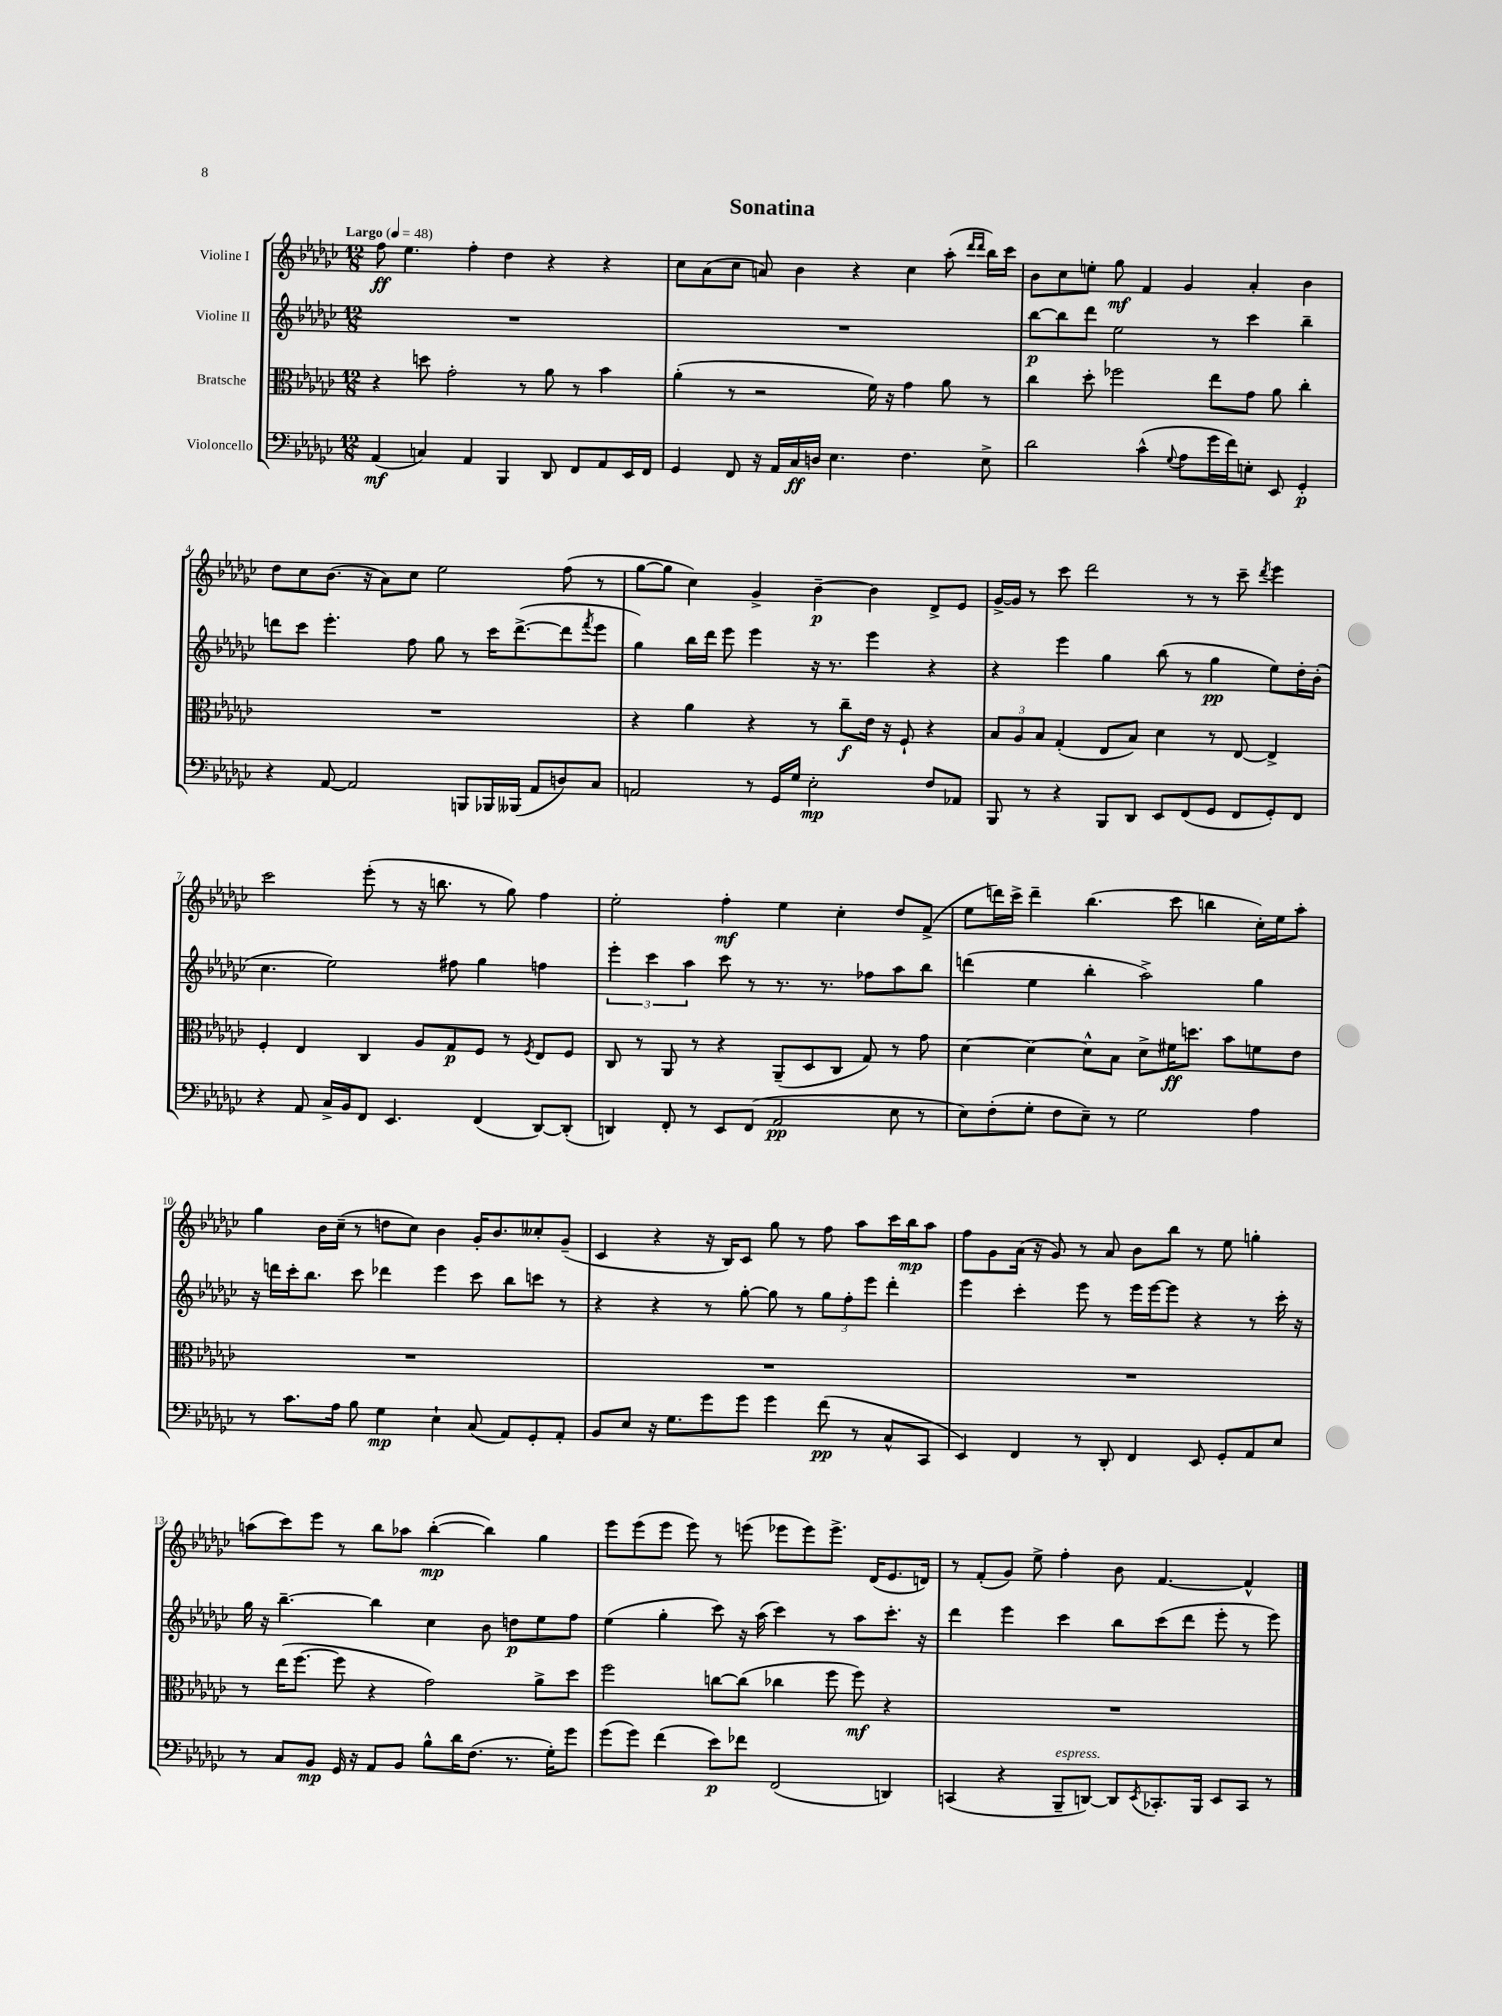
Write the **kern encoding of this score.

**kern	**dynam	**kern	**dynam	**kern	**dynam	**kern	**dynam
*part4	*part4	*part3	*part3	*part2	*part2	*part1	*part1
*staff4	*staff4	*staff3	*staff3	*staff2	*staff2	*staff1	*staff1
*I"Violoncello	*	*I"Bratsche	*	*I"Violine II	*	*I"Violine I	*
*clefF4	*	*clefC3	*	*clefG2	*	*clefG2	*
*k[b-e-a-d-g-c-]	*	*k[b-e-a-d-g-c-]	*	*k[b-e-a-d-g-c-]	*	*k[b-e-a-d-g-c-]	*
*M12/8	*	*M12/8	*	*M12/8	*	*M12/8	*
*MM48	*	*MM48	*	*MM48	*	*MM48	*
=1	=1	=1	=1	=1	=1	=1	=1
!	!	!	!	!	!	!LO:TX:a:B:t=Largo	!
(4AA-/	mf	4r	.	1.r	.	8ff\	ff
.	.	.	.	.	.	4.ee-\	.
4Cn/)	.	8ddn\	.	.	.	.	.
.	.	2g-'\	.	.	.	.	.
4AA-/	.	.	.	.	.	4ff'\	.
4BBB-/	.	.	.	.	.	4dd-\	.
.	.	8r	.	.	.	.	.
8DD-/	.	8a-\	.	.	.	4r	.
8FF/L	.	8r	.	.	.	.	.
8AA-/	.	4b-\	.	.	.	4r	.
16EE-/L	.	.	.	.	.	.	.
16FF/JJ	.	.	.	.	.	.	.
=2	=2	=2	=2	=2	=2	=2	=2
4GG-/	.	(4a-'\	.	1.r	.	8cc-\L	.
.	.	.	.	.	.	(8a-\	.
8FF/	.	8r	.	.	.	8cc-\J	.
16r	.	2r	.	.	.	8an/)	.
16AA-/LL	.	.	.	.	.	.	.
16C-/	ff	.	.	.	.	4b-\	.
16Dn/JJ	.	.	.	.	.	.	.
4.E-\	.	.	.	.	.	.	.
.	.	.	.	.	.	4r	.
.	.	16f\)	.	.	.	.	.
.	.	16r	.	.	.	.	.
4.F\	.	4g-\	.	.	.	4cc-\	.
.	.	8a-\	.	.	.	(8aa-'\	.
.	.	.	.	.	.	16qqddd-/LL	.
.	.	.	.	.	.	16qqddd-/JJ	.
8E-^\	.	8r	.	.	.	16bb-\LL)	.
.	.	.	.	.	.	16ccc-\JJ	.
=3	=3	=3	=3	=3	=3	=3	=3
2d-\	.	4cc-\	.	[8bb-\L	p	8b-\L	.
.	.	.	.	8bb-\]	.	8cc-\	.
.	.	8dd-'\	.	8ddd-\J	.	8een'\J	.
.	.	2ff-X\	.	2ee-\	.	8gg-\	mf
(4c-^^\	.	.	.	.	.	4f/	.
8qqG-/	.	.	.	.	.	.	.
8A-\L	.	.	.	.	.	4g-/	.
16g-\L	.	8ee-\L	.	8r	.	.	.
16f\J)	.	.	.	.	.	.	.
8En'\J	.	8g-\J	.	4ccc-\	.	4a-'/	.
8EE-/	.	8a-\	.	.	.	.	.
4GG-'/	p	4cc-'\	.	4bb-~\	.	4b-\	.
!!LO:LB:g=z
=4	=4	=4	=4	=4	=4	=4	=4
4r	.	1.r	.	8dddn\L	.	8dd-\L	.
.	.	.	.	8ccc-\J	.	8cc-\	.
[8AA-/	.	.	.	4.eee-'\	.	(8.b-\J	.
2AA-/]	.	.	.	.	.	.	.
.	.	.	.	.	.	16r	.
.	.	.	.	.	.	8a-\L)	.
.	.	.	.	8ff\	.	8cc-\J	.
.	.	.	.	8gg-\	.	2ee-\	.
8BBBn/L	.	.	.	8r	.	.	.
16BBB-X/L	.	.	.	16ccc-\KL	.	.	.
(16BBB--X/JJ	.	.	.	([8.ddd^\	.	.	.
8AA-/L	.	.	.	.	.	.	.
8Dn/)	.	.	.	8ddd\]	.	(8ff\	.
.	.	.	.	8qfff/	.	.	.
8C-/J	.	.	.	8eee-\J	.	8r	.
=5	=5	=5	=5	=5	=5	=5	=5
2AAn/	.	4r	.	4gg-\)	.	[8gg-\L	.
.	.	.	.	.	.	8gg-\J]	.
.	.	4a-\	.	16bb-\LL	.	4cc-\)	.
.	.	.	.	16ddd-\JJ	.	.	.
.	.	.	.	8eee-\	.	.	.
8r	.	4r	.	4eee-\	.	4g-^/	.
16GG-/LL	.	.	.	.	.	.	.
16G-/JJ	.	.	.	.	.	.	.
2E-'\	mp	8r	.	16r	.	[4b-~\	p
.	.	.	.	8.r	.	.	.
.	.	8cc-~\L	f	.	.	.	.
.	.	16e-\Jk	.	4eee-\	.	4b-\]	.
.	.	16r	.	.	.	.	.
.	.	8F`/	.	.	.	.	.
8F/L	.	4r	.	4r	.	8d-^/L	.
8AA-X/J	.	.	.	.	.	8e-/J	.
=6	=6	=6	=6	=6	=6	=6	=6
8BBB-/	.	12B-/L	.	4r	.	[16g-^/LL	.
.	.	.	.	.	.	16g-/JJ]	.
.	.	12A-/	.	.	.	.	.
8r	.	.	.	.	.	8r	.
.	.	12B-/J	.	.	.	.	.
4r	.	(4G-'/	.	4eee-\	.	8ccc-\	.
.	.	.	.	.	.	2ddd-\	.
8BBB-/L	.	8E-/L	.	4gg-\	.	.	.
8DD-/J	.	8B-/J)	.	.	.	.	.
8EE-/L	.	4d-\	.	(8bb-\	.	.	.
(8FF/	.	.	.	8r	.	8r	.
8GG-/J	.	8r	.	4gg-\	pp	8r	.
8FF/L	.	[8E-/	.	.	.	8ccc-~\	.
.	.	.	.	.	.	8qddd-/	.
8GG-'/)	.	4E-^/]	.	8ee-\L)	.	4eee-\	.
8FF/J	.	.	.	16dd-'\L	.	.	.
.	.	.	.	(16b-'\JJ	.	.	.
!!LO:LB:g=z
=7	=7	=7	=7	=7	=7	=7	=7
4r	.	4F'/	.	4.cc-\	.	2ccc-\	.
8AA-/	.	4E-/	.	.	.	.	.
16C-^/LL	.	.	.	2ee-\)	.	.	.
16BB-/J	.	.	.	.	.	.	.
8FF/J	.	4C-/	.	.	.	(8eee-'\	.
4.EE-/	.	.	.	.	.	8r	.
.	.	8A-/L	.	.	.	16r	.
.	.	.	.	.	.	8.bbn\	.
.	.	8G-/	p	8ff#X\	.	.	.
(4FF/	.	8F/J	.	4gg-\	.	8r	.
.	.	8r	.	.	.	8gg-\)	.
.	.	8qF/	.	.	.	.	.
[8DD-/L)	.	8E-/L	.	4ffn\	.	4ff\	.
(8DD-'/J]	.	8F/J	.	.	.	.	.
=8	=8	=8	=8	=8	=8	=8	=8
4DDn/)	.	8C-/	.	6eee-'\	.	2ee-'\	.
.	.	8r	.	.	.	.	.
.	.	.	.	6ccc-\	.	.	.
8FF'/	.	8AA-/	.	.	.	.	.
.	.	.	.	6aa-\	.	.	.
8r	.	8r	.	.	.	.	.
8EE-/L	.	4r	.	8ccc-\	.	4ff'\	mf
(8FF/J	.	.	.	8r	.	.	.
2AA-/	pp	(8AA-~/L	.	8.r	.	4ee-\	.
.	.	8D-/	.	.	.	.	.
.	.	.	.	8.r	.	.	.
.	.	8C-/J	.	.	.	4cc-'\	.
.	.	8G-/)	.	8ff-X\L	.	.	.
8E-\	.	8r	.	8aa-\	.	8dd-/L	.
8r	.	8g-\	.	8bb-\J	.	(8f^/J	.
=9	=9	=9	=9	=9	=9	=9	=9
8E-\L)	.	[4d-\	.	(4dddn\	.	8ee-\L	.
(8F'\	.	.	.	.	.	16dddn\L)	.
.	.	.	.	.	.	16ccc-^\JJ	.
8G-'\J	.	4d-\_	.	4ee-\	.	4ddd~\	.
8F\L	.	.	.	.	.	.	.
8E-~\J)	.	8d-^^\L]	.	4bb-'\	.	(4.bb-\	.
8r	.	8B-\J	.	.	.	.	.
2G-\	.	8d-^\L	.	2aa-^\)	.	.	.
.	.	16f#X\K	ff	.	.	8ccc-\	.
.	.	8.ddn\J	.	.	.	.	.
.	.	.	.	.	.	4bbn\	.
.	.	8b-\L	.	.	.	.	.
4A-\	.	8fn\	.	4gg-\	.	16cc-'\LL)	.
.	.	.	.	.	.	16ee-\J	.
.	.	8e-\J	.	.	.	8aa-'\J	.
!!LO:LB:g=z
=10	=10	=10	=10	=10	=10	=10	=10
8r	.	1.r	.	16r	.	4gg-\	.
.	.	.	.	16dddn\LL	.	.	.
8.c-\L	.	.	.	16ccc-'\J	.	.	.
.	.	.	.	8.bb-\J	.	.	.
.	.	.	.	.	.	16b-\LL	.
16A-\Jk	.	.	.	.	.	(16cc-~\JJ	.
8B-\	.	.	.	8ccc-\	.	8r	.
4G-\	mp	.	.	4ddd-X\	.	8ddn\L	.
.	.	.	.	.	.	8cc-\J)	.
4E-`\	.	.	.	4eee-\	.	4b-\	.
(8C-/	.	.	.	8ccc-\	.	16g-'/KL	.
.	.	.	.	.	.	8.b-/	.
8AA-/L)	.	.	.	8bb-\L	.	.	.
8GG-'/	.	.	.	8cccn\J	.	8cc--X'/	.
8AA-'/J	.	.	.	8r	.	(8g-~/J	.
=11	=11	=11	=11	=11	=11	=11	=11
8BB-/L	.	1.r	.	4r	.	4c-/	.
8E-/J	.	.	.	.	.	.	.
16r	.	.	.	4r	.	4r	.
8.G-\L	.	.	.	.	.	.	.
8g-\	.	.	.	8r	.	16r	.
.	.	.	.	.	.	16B-/KL)	.
8g-\J	.	.	.	[8gg-'\	.	8c-/J	.
4g-\	.	.	.	8gg-\]	.	8gg-\	.
.	.	.	.	8r	.	8r	.
(8f\	pp	.	.	12gg-\L	.	8ff\	.
.	.	.	.	12ff'\	.	.	.
8r	.	.	.	.	.	8aa-\L	.
.	.	.	.	12eee-\J	.	.	.
8C-^^/L	.	.	.	4ddd-'\	.	16ccc-\L	.
.	.	.	.	.	.	16bb-\J	mp
8CC-/J	.	.	.	.	.	8aa-\J	.
=12	=12	=12	=12	=12	=12	=12	=12
4EE-/)	.	1.r	.	4eee-\	.	8ff\L	.
.	.	.	.	.	.	8g-\	.
4FF/	.	.	.	4ccc-'\	.	(16a-\Jk	.
.	.	.	.	.	.	16r	.
.	.	.	.	.	.	8g-/)	.
8r	.	.	.	8eee-\	.	8r	.
8DD-'/	.	.	.	8r	.	8a-/	.
4FF/	.	.	.	16eee-\LL	.	8b-\L	.
.	.	.	.	[16eee-\J	.	.	.
.	.	.	.	8eee-\J]	.	8bb-\J	.
8EE-/	.	.	.	4r	.	8r	.
8GG-'/L	.	.	.	.	.	8ee-\	.
8AA-/	.	.	.	8r	.	4ggn'\	.
8E-/J	.	.	.	16ccc-'\	.	.	.
.	.	.	.	16r	.	.	.
!!LO:LB:g=z
=13	=13	=13	=13	=13	=13	=13	=13
8r	.	8r	.	16gg-\	.	(8aan\L	.
.	.	.	.	16r	.	.	.
8C-/L	.	(16ee-\KL	.	[4.bb-~\	.	8ccc-\)	.
.	.	[8.ff\J	.	.	.	.	.
8BB-/J	mp	.	.	.	.	8eee-\J	.
16GG-/	.	8ff\]	.	.	.	8r	.
16r	.	.	.	.	.	.	.
8AA-/L	.	4r	.	4bb-\]	.	8bb-\L	.
8BB-/J	.	.	.	.	.	8aa-X\J	.
8B-^^\L	.	2g-\)	.	4cc-\	.	([4bb-'\	mp
16d-\K	.	.	.	.	.	.	.
(8.F\J	.	.	.	.	.	.	.
.	.	.	.	8b-\	.	4bb-\])	.
8.r	.	.	.	8ddn\L	p	.	.
.	.	8a-^\L	.	8ee-\	.	4gg-\	.
16G-'\KL)	.	.	.	.	.	.	.
8g-\J	.	8dd-\J	.	8ff\J	.	.	.
=14	=14	=14	=14	=14	=14	=14	=14
(8g-\L	.	2ff\	.	(4ee-\	.	8eee-\L	.
8g-\J)	.	.	.	.	.	(8eee-\	.
(4f\	.	.	.	4gg-'\	.	8eee-\J	.
.	.	.	.	.	.	8eee-\)	.
8e-\L)	p	[8ccn\L	.	8ccc-\)	.	8r	.
8f-X\J	.	(8cc\J]	.	16r	.	(8eeen\	.
.	.	.	.	(16aa-\	.	.	.
(2FF/	.	4cc-X\	.	4ccc-\)	.	8eee-X\L	.
.	.	.	.	.	.	8eee-\)	.
.	.	8ff\	.	8r	.	8.eee-^\J	.
.	.	8ff\)	mf	8aa-\L	.	.	.
.	.	.	.	.	.	(16d-/KL	.
4DDn/)	.	4r	.	8.ccc-'\J	.	8.e-/	.
.	.	.	.	16r	.	16dn/Jk)	.
=15	=15	=15	=15	=15	=15	=15	=15
(4CCn/	.	1.r	.	4ddd-\	.	8r	.
.	.	.	.	.	.	(8f'/L	.
4r	.	.	.	4eee-\	.	8g-/J)	.
.	.	.	.	.	.	8ee-^\	.
!LO:TX:a:i:t=espress.	!	!	!	!	!	!	!
8BBB-~/L	.	.	.	4ccc-\	.	4ff'\	.
[8DDn/J)	.	.	.	.	.	.	.
8DD/L]	.	.	.	8bb-\L	.	8b-\	.
8qEE-/	.	.	.	.	.	.	.
8.CC-X'/	.	.	.	(8ccc-\	.	[4.f/	.
.	.	.	.	8ddd-\J	.	.	.
16BBB-/Jk	.	.	.	.	.	.	.
8EE-/L	.	.	.	8eee-'\	.	.	.
8CC-/J	.	.	.	8r	.	4f^^/]	.
8r	.	.	.	8eee-\)	.	.	.
==	==	==	==	==	==	==	==
*-	*-	*-	*-	*-	*-	*-	*-
